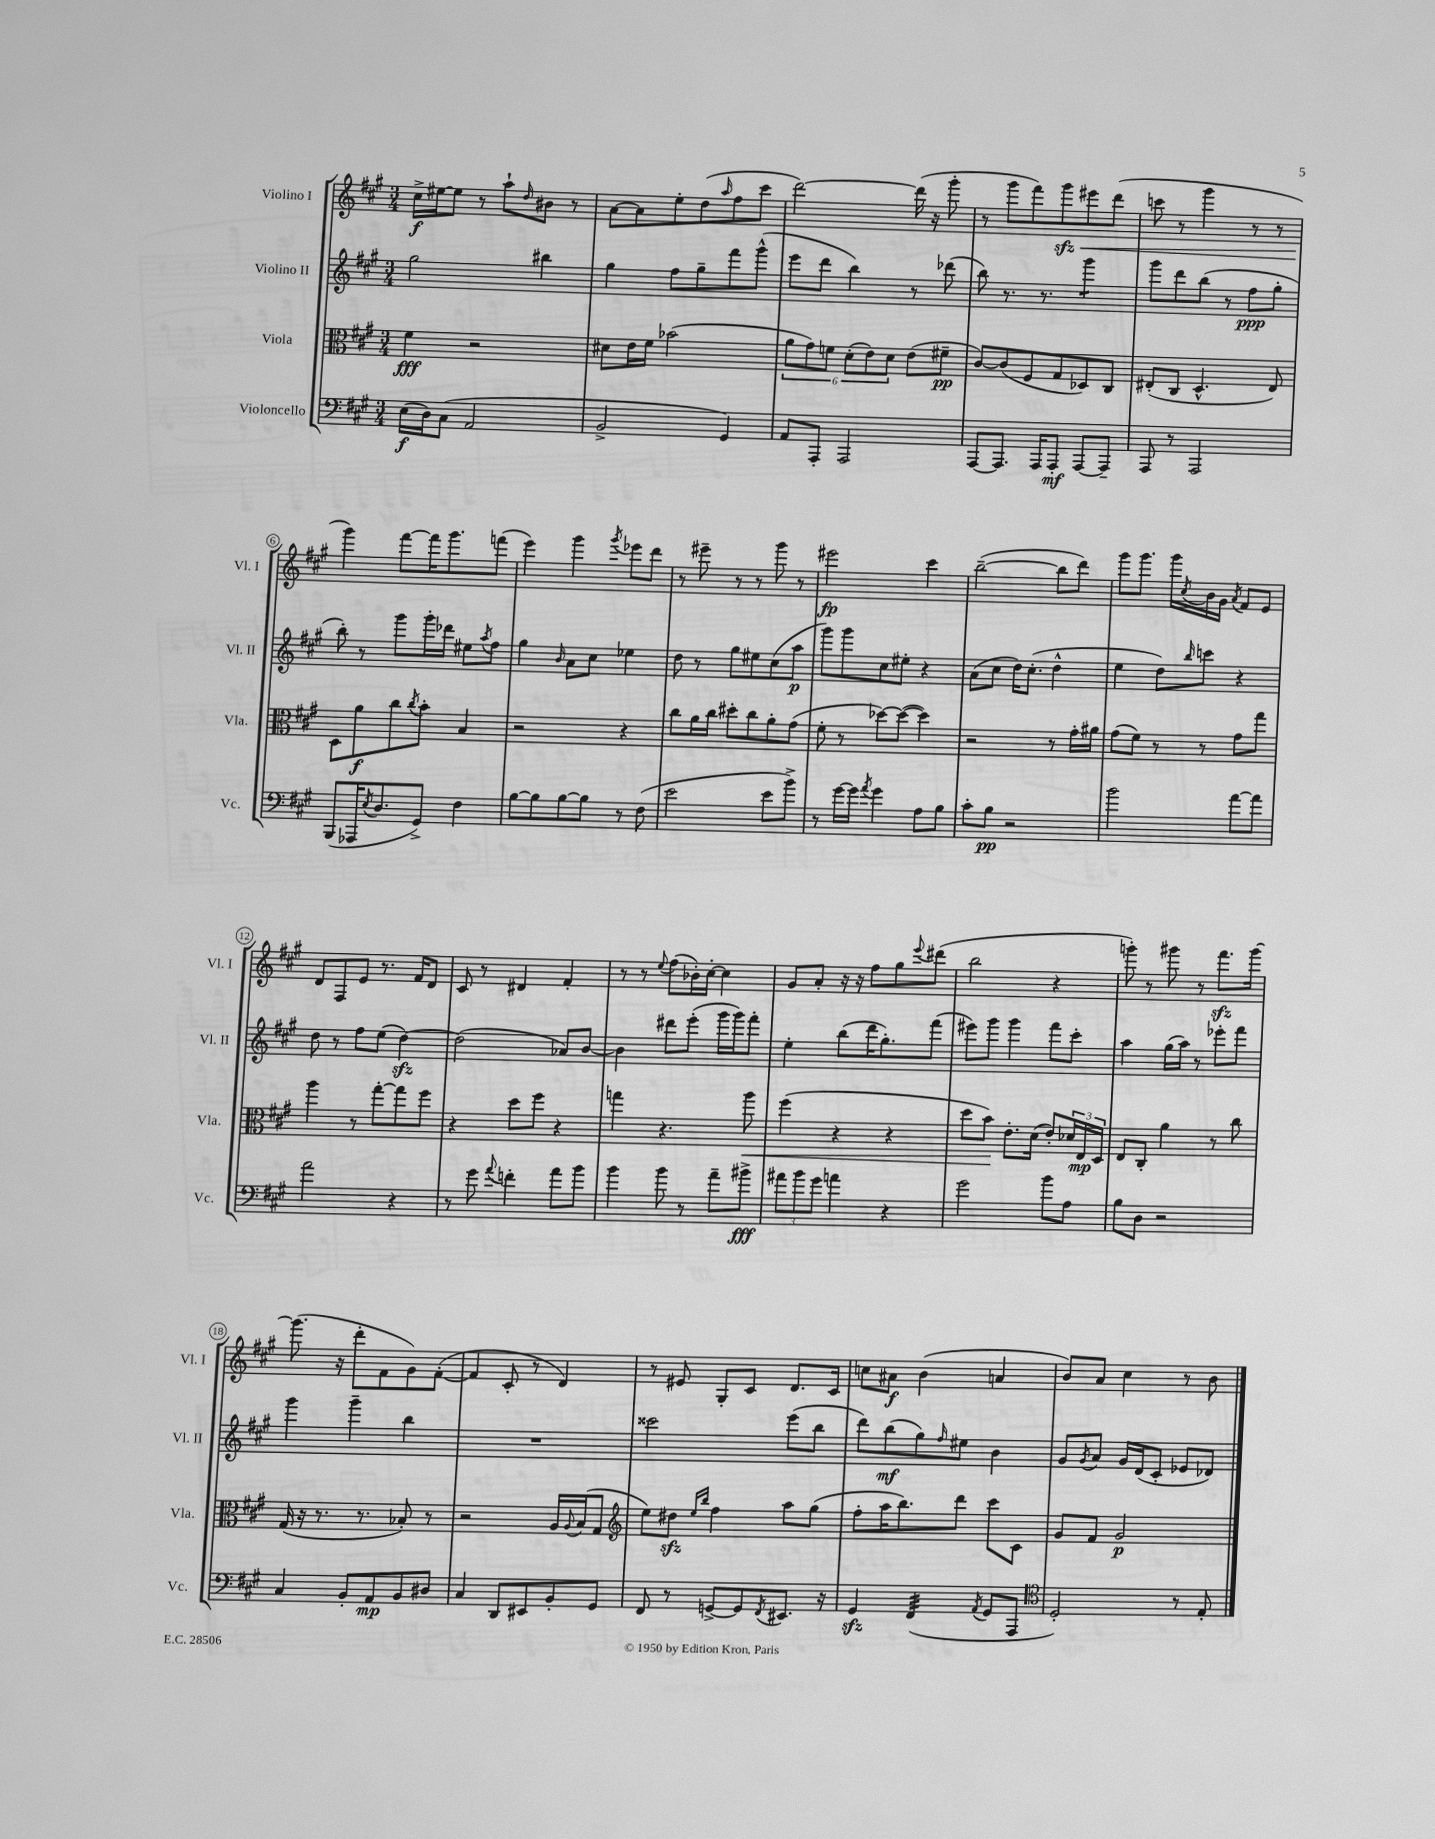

**kern	**kern	**kern	**kern
*staff4	*staff3	*staff2	*staff1
*clefF4	*clefC3	*clefG2	*clefG2
*k[f#c#g#]	*k[f#c#g#]	*k[f#c#g#]	*k[f#c#g#]
*M3/4	*M3/4	*M3/4	*M3/4
(16E	4f#	2gg#	16cc#^
16D)	.	.	[16ee#
(8C#	.	.	8ee#]
2AA	2r	.	8r
.	.	.	8aa`
.	.	.	16qqdd
.	.	4bb#	8b#
.	.	.	8r
=	=	=	=
2BB^	8d#	4gg#	[8a
.	16e	.	8a]
.	16f#	.	.
.	(2b-	8ff#	8ee'
.	.	8gg#~	(8dd
.	.	.	16qqaa
4GG#)	.	8fff#	8ff#
.	.	(8ggg#^^	8ccc#
=	=	=	=
8AA	12a	8eee	[2ddd)
.	12g#)	.	.
8AAA'	.	8ddd	.
.	12f	.	.
2AAA	(12d'	4bb)	.
.	12e)	.	.
.	12d	.	.
.	(8e	8r	(16ddd]
.	.	.	16r
.	8f#~	(8ddd-	8ggg#'
=	=	=	=
[8AAA	[8c#)	8bb)	8r
8.AAA]	(8c#]	8.r	8ggg#
.	8F#	.	8fff#)
16AAA	.	8.r	.
8AAA'	8G#	.	8ggg#
[8AAA	8D-)	4ggg#	8eee#
8AAA~]	8C#	.	(8ddd
=	=	=	=
8AAA	(8E#'	8ggg#	8ccc
8r	8C#	8ddd	8r
2AAA	4.D^^	(8bb	4ggg#
.	.	8r	.
.	.	8ff#	8r
.	8E#)	8gg#'	8r
=	=	=	=
(8BBB	8D	8bb')	4ggg#)
16AAA-	8a	8r	.
8qE	.	.	.
8.D	.	.	.
.	8cc#	8ggg#	[8fff#
.	8qcc#	.	.
8GG#^)	8b'	16ggg#'	16fff#]
.	.	16ddd-	8.ggg#
4F#	4B	8ee#	.
.	.	8qaa	.
.	.	8ff#	(8fff
=	=	=	=
[8B	2r	4gg#	4eee)
8B]	.	.	.
.	.	16qqb	.
[8B	.	8a	4ggg#
8B]	.	8cc#	.
.	.	.	8qggg#
8r	4r	4ee-	8eee-
(8F#	.	.	8ddd
=	=	=	=
2e	8cc#	8dd	8r
.	16a	8r	8eee#~
.	16cc#	.	.
.	8dd#'	8gg#	8r
.	8cc#	8ee#	8r
8e	8a'	(8cc#	8ggg#
8b^)	(8g#	8aa	8r
=	=	=	=
8r	8f#'	8ggg#)	2eee#
[16g#	8r	8ggg#	.
16g#]	.	.	.
8qa	.	.	.
4g#	[8dd-)	8cc#	.
.	(8dd-_	8ee#'	.
8A	4dd-])	4r	4ccc#
8B	.	.	.
=	=	=	=
8c#'	2r	(8a	([2bb~
8B	.	8cc#	.
2r	.	16dd)	.
.	.	(8.cc#'	.
.	8r	4dd^^	8bb]
.	16g#'	.	8ddd)
.	16a#	.	.
=	=	=	=
2b	(8g#	4ee	8ggg#
.	8f#)	.	8.ggg#
.	8r	8dd)	.
.	.	.	16ggg#
.	.	16qqbb	8qcc#
.	8r	8ccc	16b
.	.	.	16g#
.	.	.	8qa
[8a	8g#	4r	8f#
8a]	8gg#	.	8e
=	=	=	=
2a	4aa	8dd	8d
.	.	8r	8F#
.	8r	8ff#	8e
.	[8gg#'	(8ee	8.r
4r	8gg#]	[4dd)	.
.	.	.	16f#
.	8ff#	.	8d
=	=	=	=
8r	4r	(2dd]	8c#
8g#	.	.	8r
8qqa	.	.	.
4f'	8dd	.	4d#
.	8ff#	.	.
8a	4r	8a-)	4f#'
8b	.	[8b	.
=	=	=	=
4b	4gg	4b]	8r
.	.	.	8r
.	.	.	8qqee
8b	4.r	8ddd#	(8ff#
8r	.	(8eee'	16b-')
.	.	.	[16cc#'
8a~	.	16ggg#	4cc#]
.	.	16ggg#)	.
8b#^	8aa	8fff#'	.
=	=	=	=
12a#	(4ff#	4ee'	8g#
12b	.	.	.
.	.	.	8a'
12g#	.	.	.
4a	4r	(8bb	16r
.	.	.	16r
.	.	16ddd	8ff#
.	.	8.gg#')	.
4r	4r	.	8gg#
.	.	.	8qqeee
.	.	(8fff#	(8ddd#
=	=	=	=
2g#	8dd	8eee#)	2bb
.	8b)	8ggg#	.
.	8.e'	4ggg#	.
.	(16d	.	.
8b	8e')	8fff#	4r
8A	24d-	8ccc#'	.
.	24E	.	.
.	24D	.	.
=	=	=	=
8B	8E	4aa	8ggg')
8D	8C#'	.	8r
2r	4a	(16gg#	8ggg#
.	.	16aa)	.
.	.	8r	8r
.	8r	8eee-'	8.fff#
.	8cc#	8fff#	.
.	.	.	[16ggg#
=	=	=	=
4C#	(16G#	4ggg#	(8.ggg#]
.	16r	.	.
.	8.r	.	.
.	.	.	16r
8BB'	.	4ggg#~	8ddd'
.	8.r	.	.
8AA	.	.	8f#
8BB	8B-')	4bb	8g#)
8D#	8r	.	([8f#'
=	=	=	=
4C#	2r	2.r	4f#]
8DD	.	.	8c#'
8EE#	.	.	8r
8BB'	16A	.	4d)
.	8qqA	.	.
.	(16B	.	.
8GG#	8G#	.	.
=	=	=	=
*	*clefG2	*	*
8FF#	8ee)	2ccc##	8r
8r	8dd#	.	8e#
.	16qqee	.	.
.	16qqbb	.	.
[8GG^	4ff#	.	8G#'
8GG]	.	.	8c#
8qFF#	.	.	.
8.EE#	8aa	(8eee	8.d
.	(8gg#	8bb	.
16r	.	.	16c#
=	=	=	=
4GG#	8ff#'	8ddd)	8cc
.	16aa	(8bb	8a#
.	8.bb)	.	.
(4FF#	.	8gg#)	(4b
.	.	16qqff#	.
.	8ddd	8ee#	.
8qAA	.	.	.
8GG#	8ccc#	4b	4a
8AAA	8c#	.	.
=	=	=	=
*clefC4	*	*	*
2D')	8g#	8g#	8b)
.	.	8qg#	.
.	8f#	8a	8a
.	2g#	16g#	4cc#
.	.	(16d	.
.	.	8c#'	.
8r	.	8e-	8r
8E'	.	8d-)	8b
==	==	==	==
*-	*-	*-	*-
